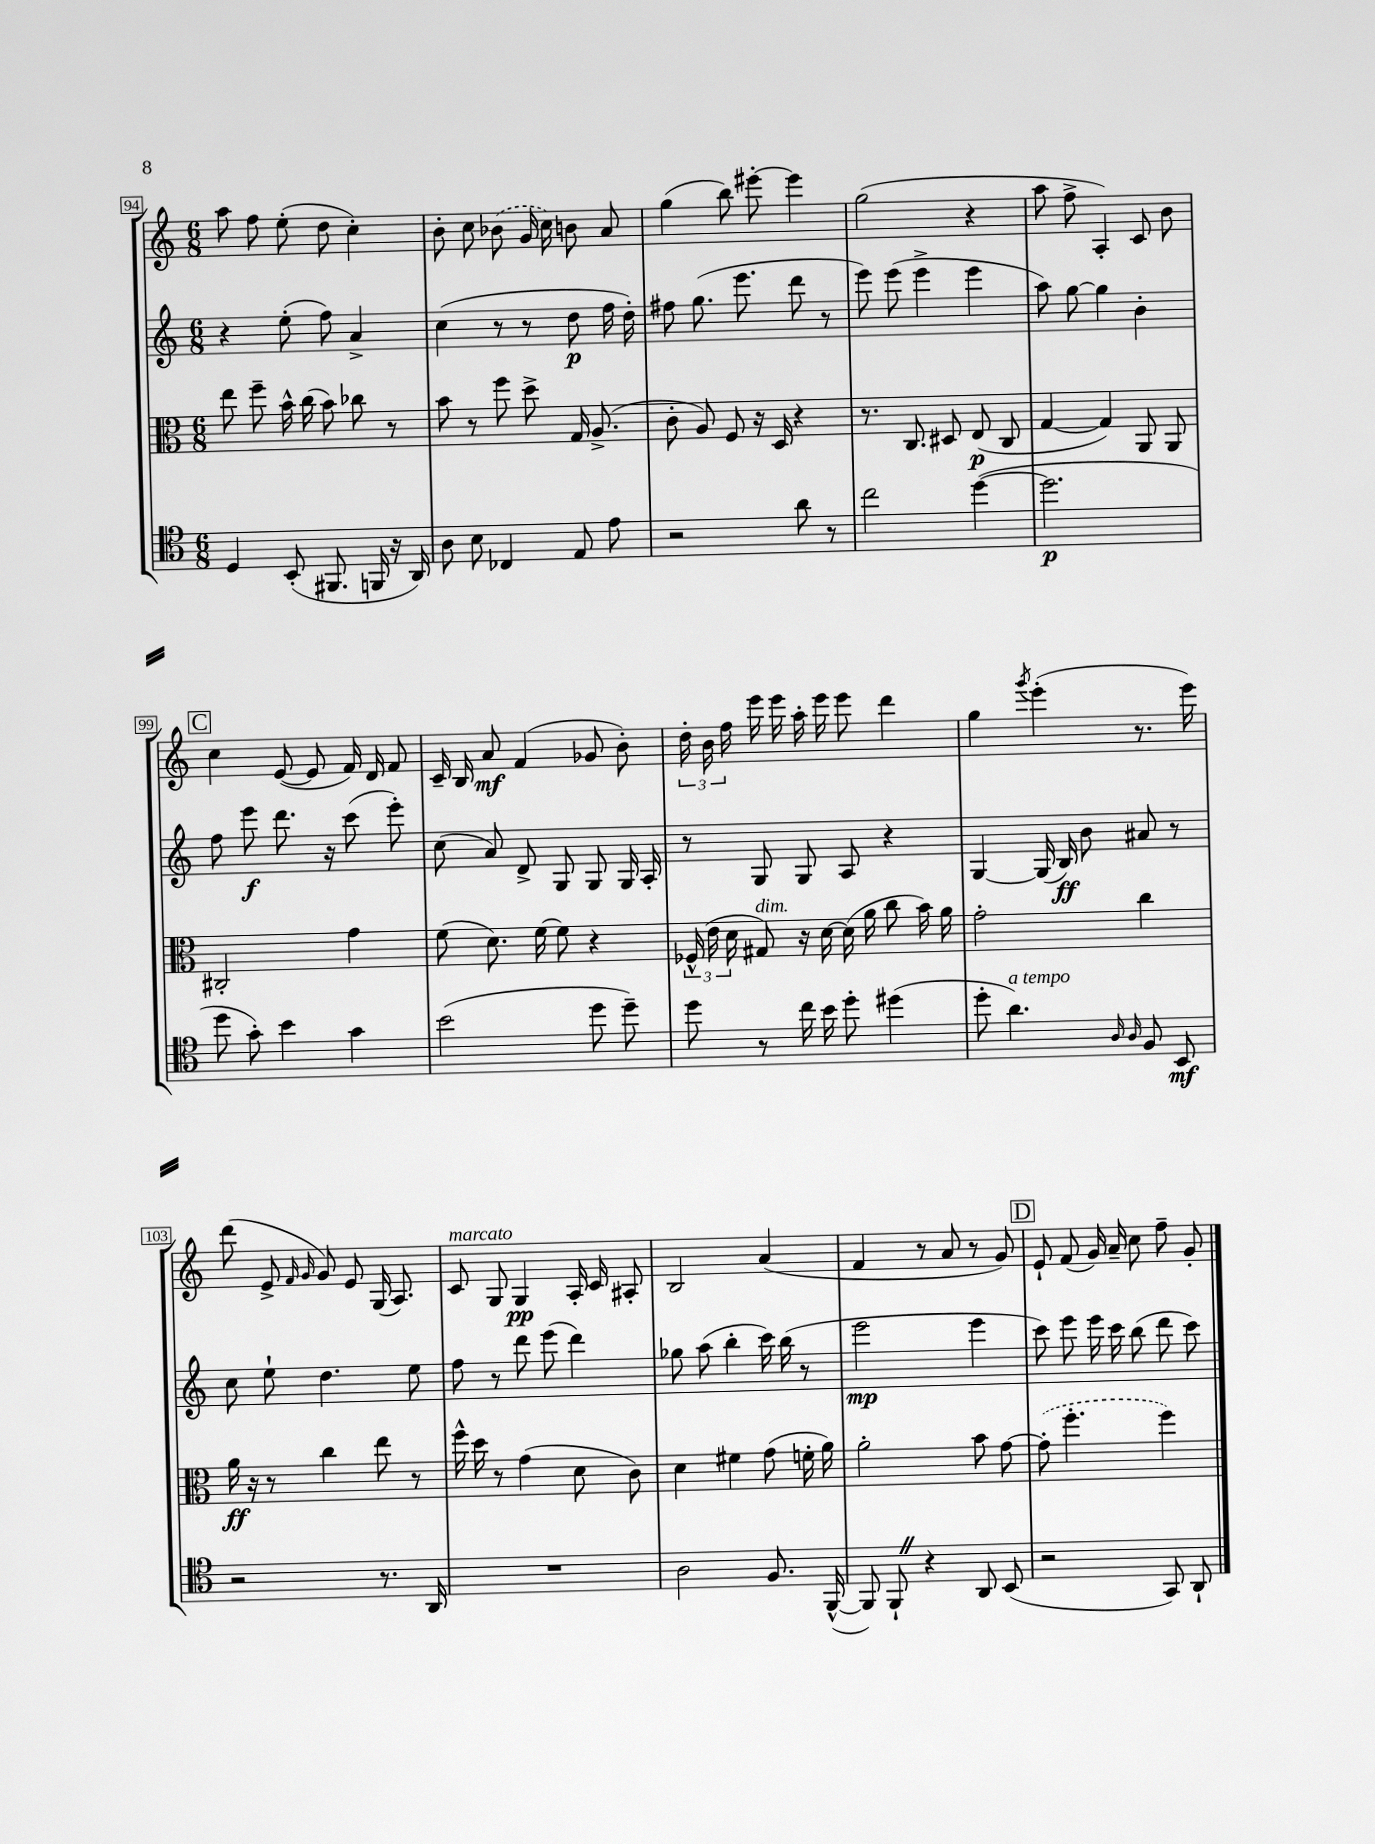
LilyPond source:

<<
\new StaffGroup <<
\new Staff = "s0" {
    \clef treble \key c \major \numericTimeSignature \time 6/8
    \autoBeamOff a''8 f''8 e''8-.( d''8 c''4-.) |
    b'8-. c''8 \once \slurDashed bes'8( g'16 c''16) b'8 a'8 |
    g''4( b''8) eis'''8~-. eis'''4 |
    g''2( r4 |
    a''8 f''8-> a4-.) c'8 b'8 |
    \mark \markup { \box "C" } c''4 e'8~( e'8 f'16) d'16 f'8 |
    c'16-- b16 a'8\mf f'4( ges'8 b'8-.) |
    \tuplet 3/2 { d''16-. b'16 f''16 } e'''16 e'''16 a''16-. e'''16 e'''8 d'''4 |
    g''4 \acciaccatura { g'''8 } e'''4-.( r8. e'''16) |
    d'''8( e'8-> \grace { f'16 g'16 } g'8) e'8 g16( a8.) |
    c'8^\markup { \italic "marcato" } g8 g4\pp a16-. c'16 ais8-. |
    b2 a'4( |
    f'4 r8 a'8 r8 g'8) |
    \mark \markup { \box "D" } e'8-! f'8( g'16) a'16-- c''8 f''8-- g'8-. \bar "|." |
}
\new Staff = "s1" {
    \clef treble \key c \major \numericTimeSignature \time 6/8
    \autoBeamOff r4 e''8-.( f''8) a'4-> |
    c''4( r8 r8 d''8\p f''16 d''16-.) |
    fis''8 g''8.( e'''8. d'''8 r8 |
    e'''8) e'''8( e'''4-> e'''4 |
    a''8) g''8~ g''4 b'4-. |
    \mark \markup { \box "C" } f''8 e'''8\f d'''8. r16 c'''8( e'''8-.) |
    c''8( a'8) d'8-> g8 g8 g16 a16-. |
    r8 g8 g8 a8 r4 |
    g4~ g16( b16\ff) b'8 ais'8 r8 |
    c''8 e''8-! d''4. e''8 |
    f''8 r8 d'''8 e'''8( d'''4) |
    ges''8 a''8( b''4-. c'''16) b''16( r8 |
    e'''2\mp e'''4 |
    \mark \markup { \box "D" } c'''8) e'''8 e'''16 c'''16 b''8( d'''8 c'''8) \bar "|." |
}
\new Staff = "s2" {
    \clef alto \key c \major \numericTimeSignature \time 6/8
    \autoBeamOff e''8 f''8-- b'16-^ c''16( b'8) ces''8 r8 |
    b'8 r8 f''8 d''8-> g16 a8.->( |
    c'8-. a8) f8 r16 d16 r4 |
    r8. c8. dis8 e8\p( c8 |
    g4~ g4) a,8 a,8 |
    \mark \markup { \box "C" } cis2-. g'4 |
    f'8( d'8.) f'16~ f'8 r4 |
    \tuplet 3/2 { fes16-^( e'16 d'16 } gis8^\markup { \italic "dim." }) r16 d'16~ d'16( a'16 c''8 b'16) a'16 |
    g'2-. c''4 |
    a'16\ff r16 r8 c''4 e''8 r8 |
    f''16-^ d''16 r8 g'4( d'8 c'8) |
    d'4 fis'4 g'8( f'16-. a'16) |
    a'2-. b'8 g'8~ |
    \mark \markup { \box "D" } \once \slurDashed g'8-.( f''4.-. f''4) \bar "|." |
}
\new Staff = "s3" {
    \clef tenor \key c \major \numericTimeSignature \time 6/8
    \autoBeamOff d4 b,8-.( fis,8. f,16 r16 a,16) |
    a8 b8 ces4 e8 e'8 |
    r2 a'8 r8 |
    c''2 d''4~( |
    d''2.\p |
    \mark \markup { \box "C" } d''8 g'8-.) b'4 g'4 |
    b'2( d''8 d''8--) |
    d''8 r8 c''16 b'16 d''8-. dis''4( |
    d''8-. a'4.^\markup { \italic "a tempo" }) \grace { a16 a16 } f8 b,8\mf |
    r2 r8. a,16 |
    R2. |
    a2 f8. f,16~-^( |
    f,8) f,8-! \once \override BreathingSign.text = \markup { \musicglyph "scripts.caesura.straight" } \breathe r4 a,8 b,8( |
    \mark \markup { \box "D" } r2 g,8) a,8-! \bar "|." |
}
>>
>>
\layout { \context { \Score currentBarNumber = #94 \override BarNumber.stencil = #(make-stencil-boxer 0.1 0.3 ly:text-interface::print) } }
